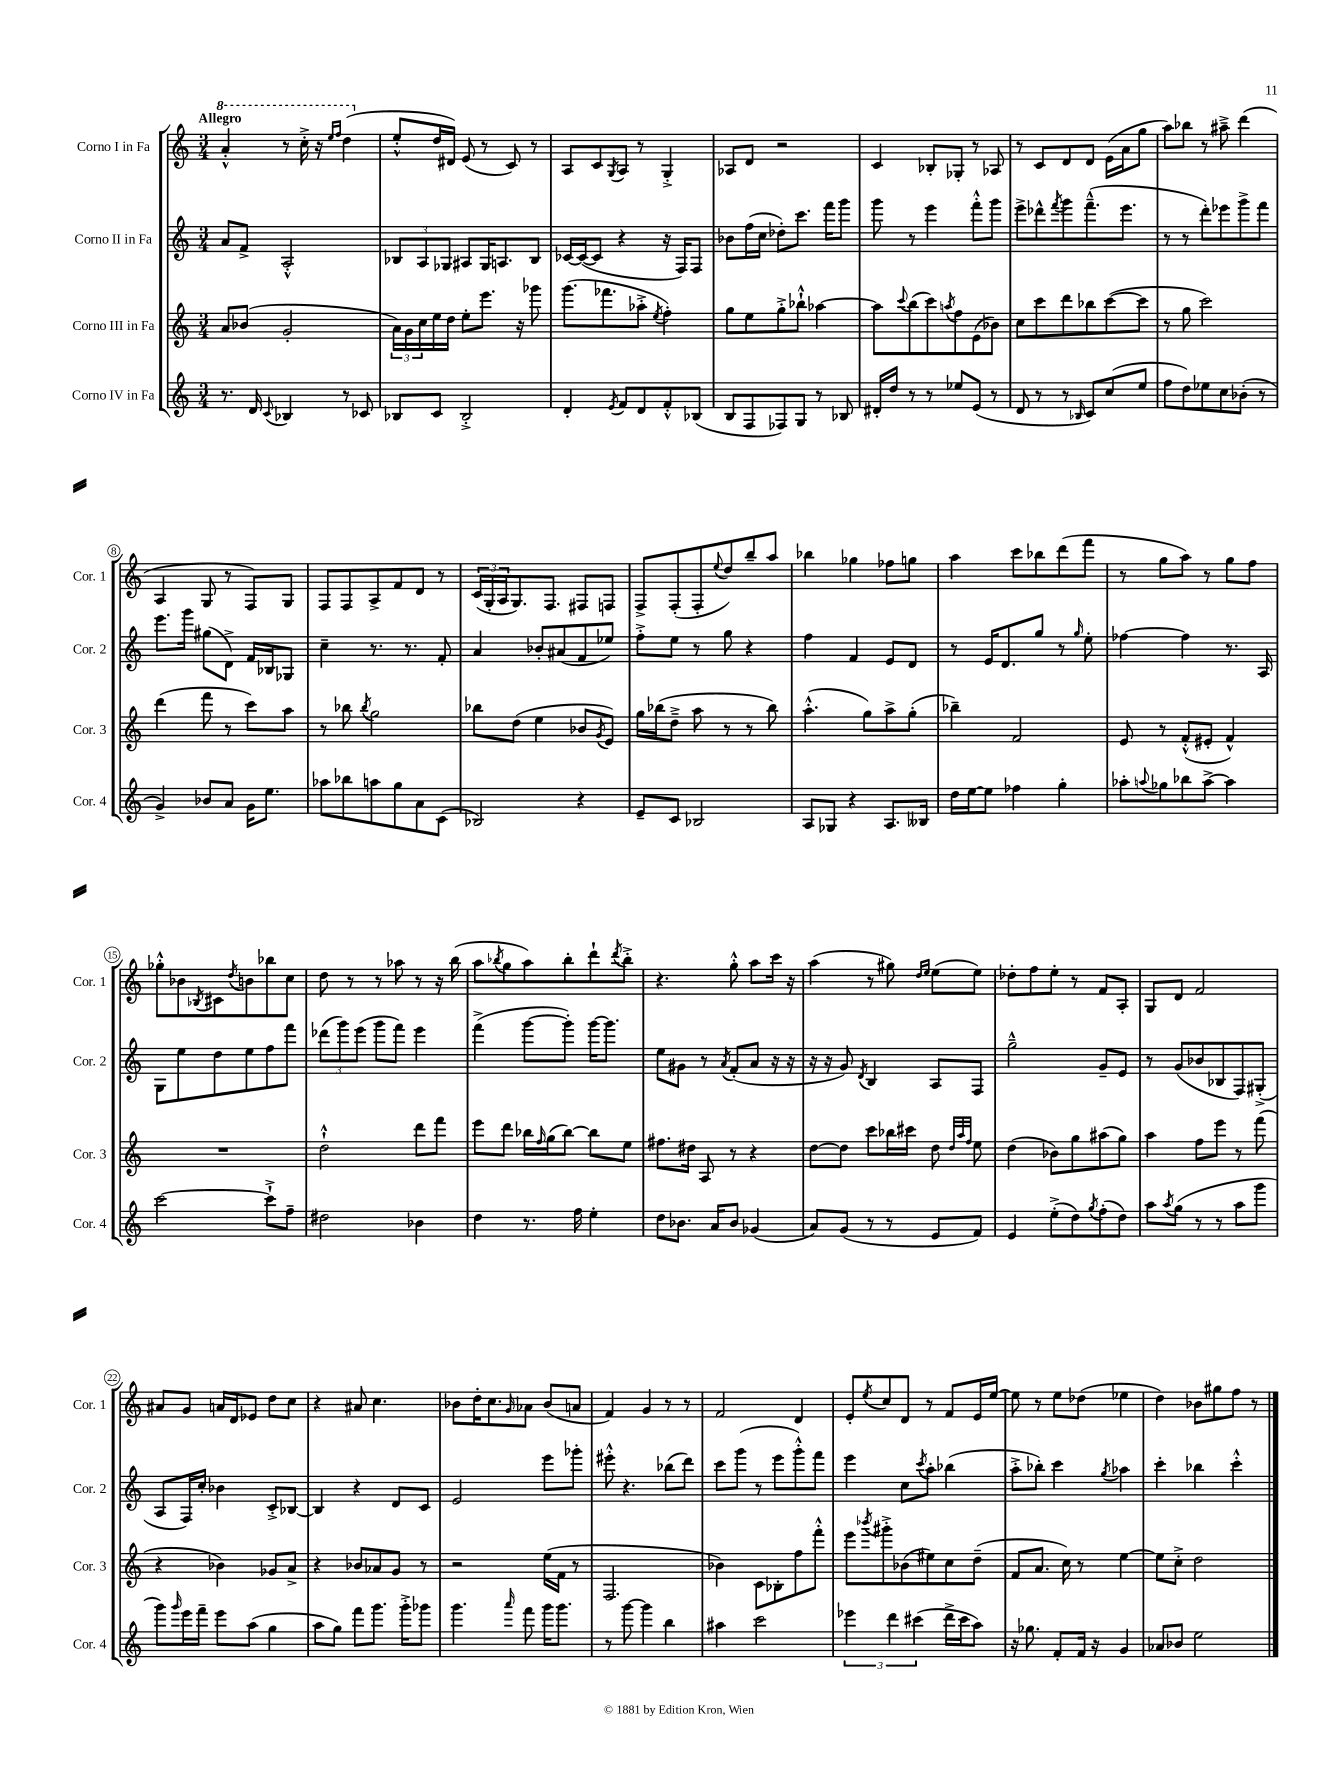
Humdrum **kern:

**kern	**kern	**kern	**kern
*staff4	*staff3	*staff2	*staff1
*clefG2	*clefG2	*clefG2	*clefG2
*k[]	*k[]	*k[]	*k[]
*M3/4	*M3/4	*M3/4	*M3/4
8.r	8a/L	8a/L	4aa'^^/
.	(8b-/J	8f^/J	.
16d/	.	.	.
8qqc/	.	.	.
4B-/	2g'/	2A'^^/	8r
.	.	.	16ccc'^\
.	.	.	16r
.	.	.	16qqeee/LL
.	.	.	16qqfff/JJ
8r	.	.	(4ddd\
8c-/	.	.	.
=	=	=	=
8B-/L	24a\LL)	12B-/L	8ee'^^/L
.	24g\	.	.
.	24cc\	12A/	.
8c/J	16ee\	.	16dd/L
.	.	12G-/J	.
.	16dd\JJ	.	16d#/JJ)
2B-'^/	8ee'\L	8A#/L	(8e/
.	8.eee\J	16G-/K	8r
.	.	8.A/	.
.	.	.	8c/)
.	16r	.	.
.	8ggg-\	8B-/J	8r
=	=	=	=
4d'/	(8.ggg\L	[16c-/LL	8A/L
.	.	(16c-/_J	.
.	.	8c-/]J	8c/
.	8.fff-\	.	.
8qe/	.	.	8qG/
8f/L	.	4r	8A/J
8d/	8aa-'^\J	.	8r
.	8qee/	.	.
8f'^^/	4ff'\)	16r	4G'^/
.	.	16F/LK)	.
(8B-/J	.	8F/J	.
=	=	=	=
8B/L	8gg\L	8b-\L	8A-/L
8F/	8ee\	(16ff\L	8d/J
.	.	16cc\JJ	.
8F-/)	8gg'^\	8dd-'\L)	2r
8G/J	8bb-`^^\J	8.ccc\J	.
8r	[4aa-\	.	.
.	.	16fff\LK	.
8B-/	.	8ggg\J	.
=	=	=	=
16d#'/LL	8aa-\]L	8ggg\	4c/
16dd/JJ	.	.	.
.	8qqccc/	.	.
8r	(8bb\	8r	.
8r	8ccc\)	4eee\	8B-'/L
.	8qaa/	.	.
8ee-/L	8ff\	.	8G-'/J
(8e/J	(8e\	8fff'^^\L	8r
8r	8b-\J)	8ggg\J	8A-/
=	=	=	=
8d/	8cc\L	8eee^\L	8r
8r	8ccc\	8ddd-^^\	8c/L
.	.	8qfff/	.
8r	8ddd\	8ggg\	8d/
16qqB-/	.	.	.
8c/L)	8bb-\	(8.fff~^^\	8d/J
(8cc/	([8ccc\	.	(16e\LL
.	.	8.eee\J	16a\J
8ee/J	8ccc\]J	.	8gg\J
=	=	=	=
8ff\L	8r	8r	8aa\L)
8dd\)	8gg\	8r	8bb-\J
8ee-\	2ccc\)	8ddd'\L)	8r
8cc\	.	8eee-\	8aa#~^\
(8b-'\J	.	8ggg^\	(4ddd\
8r	.	8fff\J	.
=	=	=	=
4g^/)	(4ddd\	8.eee\L	4A/
.	.	16ggg\Jk	.
8b-/L	8fff\	(8gg#\L	8G/
8a/J	8r	8d^\J)	8r
16g\LK	8ccc\L)	16f/LL	8F/L)
8.ee\J	.	16B-/J	.
.	8aa\J	8G-/J	8G/J
=	=	=	=
8aa-\L	8r	4cc~\	8F/L
8bb-\	8bb-\	.	8F/
.	8qbb-/	.	.
8aa\	2gg\	8.r	8A^/
8gg\	.	.	8f/
.	.	8.r	.
8a\	.	.	8d/J
(8c\J	.	8f'/	8r
=	=	=	=
2B-/)	8bb-\L	4a/	(24c/LL
.	.	.	24G'/
.	.	.	24A/J
.	(8dd\J	.	8.G/)
.	4ee\	8b-'/L	.
.	.	.	8.F/J
.	.	(8a#/	.
4r	8b-/L	8f/	8F#/L
.	8qg/	.	.
.	8e/J)	8ee-/J)	8F/J
=	=	=	=
8e~/L	16gg\LL	8ff'^\L	8F^/L
.	(16bb-\J	.	.
8c/J	8dd~^\J	8ee\J	(8F'/
2B-/	8aa\	8r	8F'/
.	.	.	8qqee/
.	8r	8gg\	8dd/)
.	8r	4r	8bb~/
.	8bb-\)	.	8aa/J
=	=	=	=
8A/L	(4.aa'^^\	4ff\	4bb-\
8G-/J	.	.	.
4r	.	4f/	4gg-\
.	8gg\L)	.	.
8.A/L	8aa^\	8e/L	8ff-\L
.	(8gg'\J	8d/J	8gg\J
16B--/Jk	.	.	.
=	=	=	=
16dd\LL	4bb-~\)	8r	4aa\
[16ee\J	.	.	.
8ee\]J	.	16e/LK	.
.	.	8.d/	.
4ff-\	2f/	.	8ccc\L
.	.	8gg/J	8bb-\
4gg'\	.	8r	(8ddd\
.	.	16qqgg/	.
.	.	8ee'\	8fff\J
=	=	=	=
8aa-'\L	8e/	[4ff-\	8r
8qqaa/	.	.	.
8gg-\	8r	.	8gg\L
8bb-\	(8f'^^/L	4ff-\]	8aa\J)
[8aa^\J	8e#'/J	.	8r
4aa\]	4f^^/)	8.r	8gg\L
.	.	.	8ff\J
.	.	16A/	.
=	=	=	=
[2ccc\	2.r	8G\L	8gg-'^^\L
.	.	8ee\	8b-\
.	.	.	8qB-/
.	.	8dd\	8c#\
.	.	.	8qdd/
.	.	8ee\	8b\
8ccc`^\]L	.	8ff\	8bb-\
8ff~\J	.	8fff\J	8cc\J
=	=	=	=
2dd#\	2dd`^^\	(12ddd-\L	8dd\
.	.	12ggg\)	.
.	.	.	8r
.	.	(12eee\J	.
.	.	8ggg\L	8r
.	.	8fff\J)	8aa-\
4b-\	8ddd\L	4eee\	8r
.	8fff\J	.	16r
.	.	.	(16bb\
=	=	=	=
4dd\	8eee\L	(4fff^\	8aa\L
.	.	.	8qbb-/
.	8ddd\J	.	8gg\
8.r	16bb-\LL	[8ggg\L	8aa\)
.	16qqff/	.	.
.	(16gg\J	.	.
.	[8bb-\J)	8ggg'\]J)	8bb-'\
16ff\	.	.	.
4ee'\	8bb-\]L	[16ggg\LK	8ddd`\
.	.	8.ggg\]J	.
.	.	.	8qddd/
.	8ee\J	.	8bb-'^\J
=	=	=	=
8dd\L	8.ff#\L	8ee\L	4.r
8.b-\J	.	8g#\J	.
.	16dd#\Jk	.	.
.	8A/	8r	.
16a/LK	.	.	.
.	.	8qa/	.
8b-/J	8r	(8f'/L	8gg'^^\
(4g-/	4r	8a/J	8aa\L
.	.	16r	16ccc\Jk
.	.	16r	16r
=	=	=	=
8a/L)	[8dd\L	16r	(4aa\
.	.	16r	.
(8g/J	8dd\]J	8g/)	.
.	.	8qd/	.
8r	8ccc\L	4B/	8r
8r	16bb-\L	.	8gg#\)
.	16ccc#\JJ	.	.
.	.	.	16qqdd/LL
.	.	.	16qqee/JJ
8e/L	8dd\	8A/L	(8ee\L
.	32qqdd/LLL	.	.
.	32qqaa/	.	.
.	32qqff/JJJ	.	.
8f/J)	8ee\	8F/J	8ee\J)
=	=	=	=
4e/	(4dd\	2gg~^^\	8dd-'\L
.	.	.	8ff\
(8ee'^\L	8b-\L)	.	8ee'\J
8dd\)	8gg\	.	8r
8qgg/	.	.	.
(8ff'\	(8aa#\	8g~/L	8f/L
8dd\J)	8gg\J)	8e/J	8A'/J
=	=	=	=
8aa\L	4aa\	8r	8G/L
8qaa/	.	.	.
(8gg\J	.	(8g/L	8d/J
8r	8ff\L	8b-/	2f/
8r	8eee\J	8B-/	.
8aa\L	8r	8F/)	.
8ggg\J	(8fff\	(8G#'^/J	.
=	=	=	=
8ggg\L)	4r	8A/L	8a#/L
16qqggg/	.	.	.
16eee\L	.	16F/L)	8g/J
16fff~\JJ	.	16cc'/JJ	.
8eee\L	4b-\)	4b-\	16a/LL
.	.	.	16d/J
(8aa\J	.	.	8e-/J
4gg\	8g-/L	8c'^/L	8dd\L
.	8a^/J	[8B-/J	8cc\J
=	=	=	=
8aa\L	4r	4B-/]	4r
8gg\J)	.	.	.
8fff\L	8b-/L	4r	8a#/
8.ggg\J	8a-/	.	4.cc\
.	8g/J	8d/L	.
16ggg'^\LK	.	.	.
8ggg-\J	8r	8c/J	.
=	=	=	=
4.ggg\	2r	2e/	8b-\L
.	.	.	16dd'\K
.	.	.	8.cc\
16qqaaa/	.	.	16qqg/
8fff\	.	.	8a-\J
16ggg\LK	(16ee\LL	8eee\L	(8b-/L
8.ggg\J	16f\JJ	.	.
.	8r	8ggg-'\J	8a/J
=	=	=	=
8r	2.F/	8eee#'^^\	4f/)
[8ggg\	.	4.r	.
4ggg\]	.	.	4g/
4bb\	.	(8bb-\L	8r
.	.	8ddd\J)	8r
=	=	=	=
4aa#\	4b-\)	8ccc\L	2f/
.	.	(8ggg\J	.
2ccc\	8c\L	8r	.
.	8B-'\	8eee\L	.
.	8ff\	8ggg'^^\)	4d/
.	8fff'^^\J	8fff\J	.
=	=	=	=
6eee-\	8eee\L	4eee\	8e'/L
.	8qbbb-/	.	8qee/
.	8ggg#'^\	.	8cc/
6ddd\	.	.	.
.	(8b-\	8cc\L	8d/J
(6ccc#\	.	.	.
.	.	8qccc/	.
.	8ee#\)	8aa'\J	8r
16ddd^\LL	8cc\	(4bb-\	8f/L
16ccc#\J	.	.	.
8aa\J)	(8dd~\J	.	16e/L
.	.	.	[16ee/JJ
=	=	=	=
16r	8f/L	8aa'^\L	8ee\]
8.gg-\	.	.	.
.	8.a/J	8bb-'\J)	8r
8f'/L	.	4ccc\	8ee\L
.	16cc\)	.	.
16f/Jk	8r	.	(8dd-\J
16r	.	.	.
.	.	8qgg/	.
4g/	[4ee\	4aa-\	4ee-\
=	=	=	=
8a-/L	8ee\]L	4ccc'\	4dd\)
8b-/J	8cc'^\J	.	.
2ee\	2dd\	4bb-\	8b-\L
.	.	.	8gg#\
.	.	4ccc'^^\	8ff\J
.	.	.	8r
==	==	==	==
*-	*-	*-	*-
